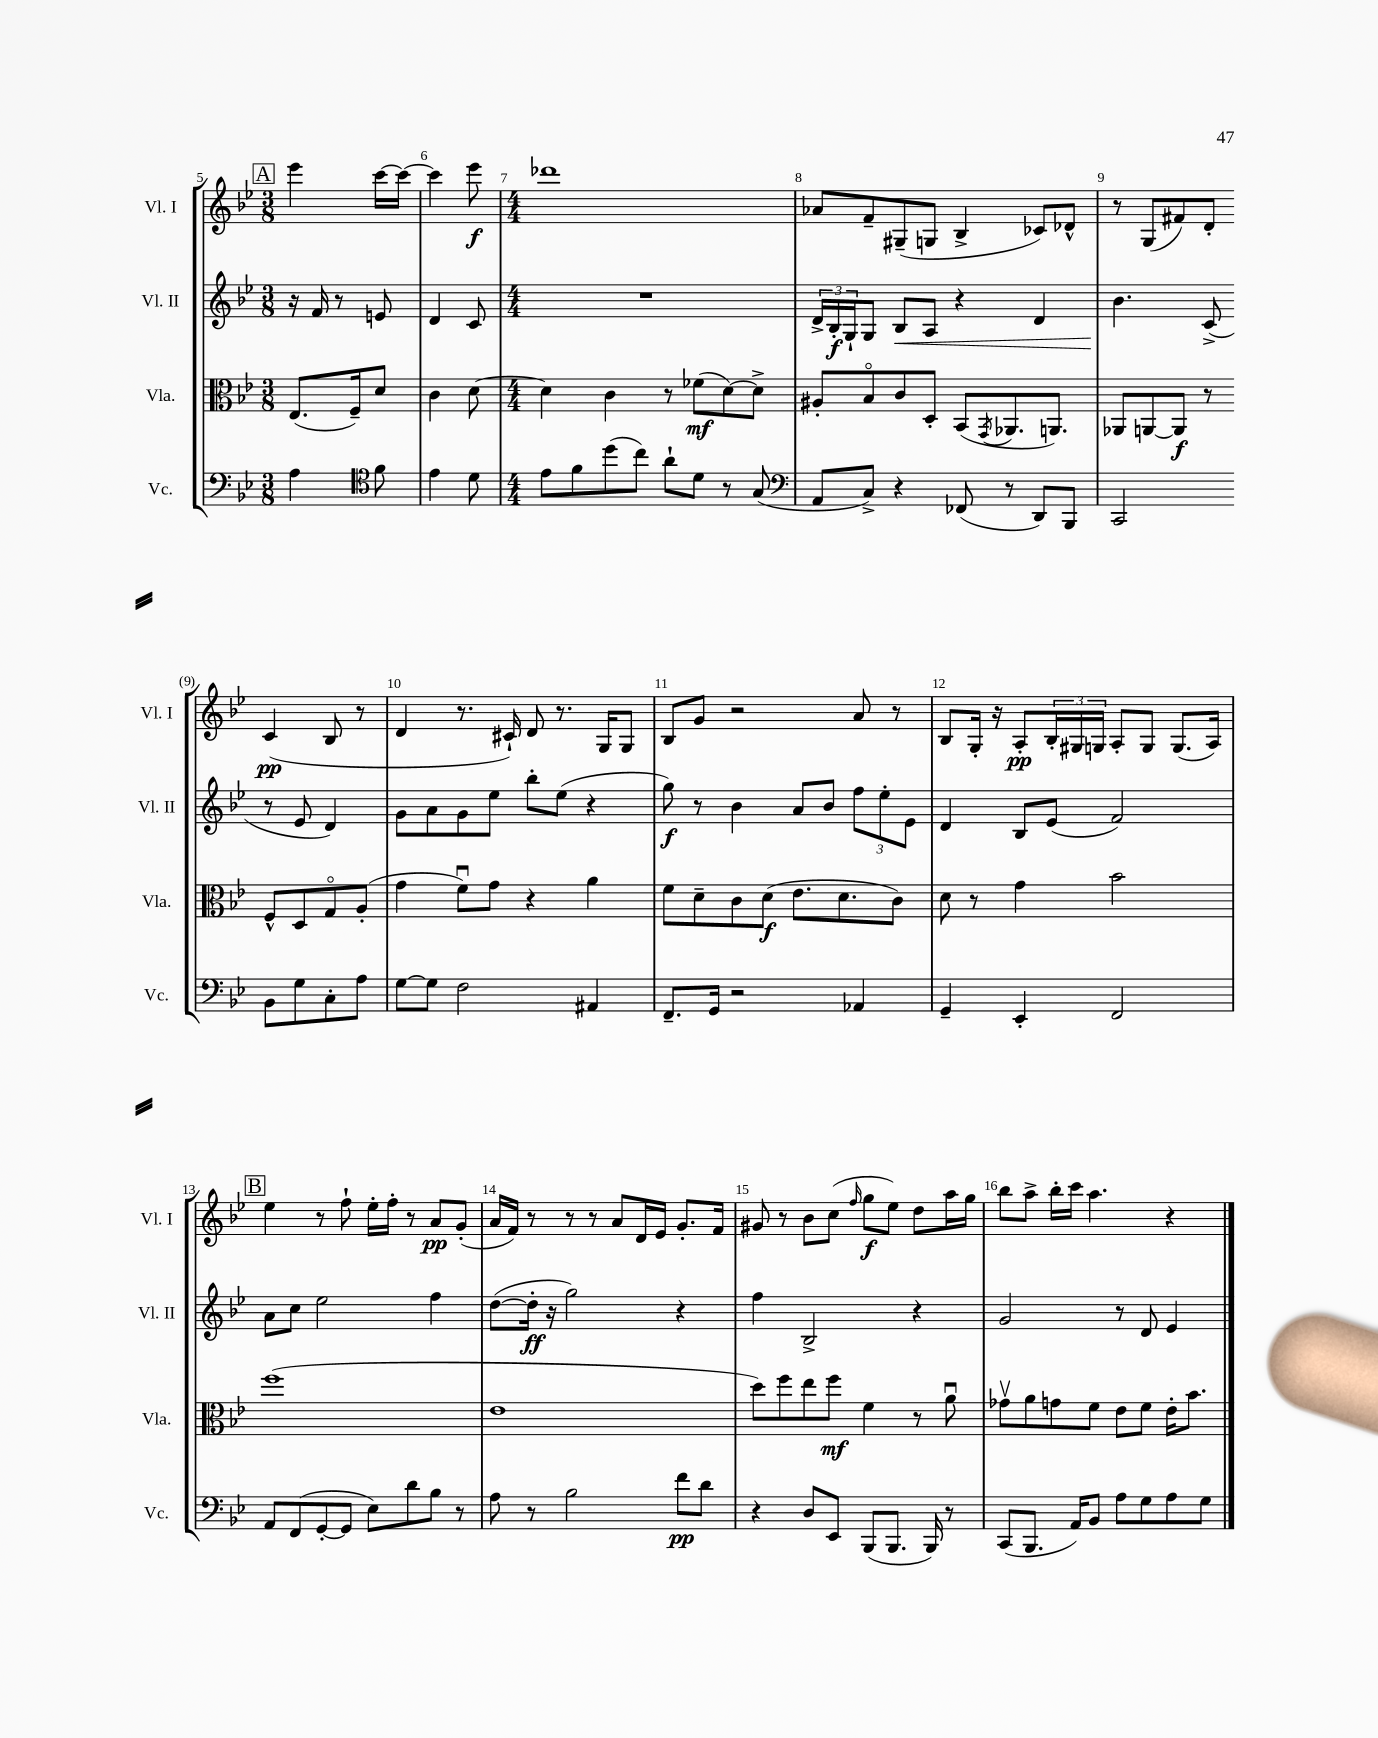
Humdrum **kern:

**kern	**kern	**kern	**kern
*staff4	*staff3	*staff2	*staff1
*clefF4	*clefC3	*clefG2	*clefG2
*k[b-e-]	*k[b-e-]	*k[b-e-]	*k[b-e-]
*M3/8	*M3/8	*M3/8	*M3/8
4A	(8.E-	16r	4eee-
.	.	16f	.
.	.	8r	.
.	16F~)	.	.
*clefC4	*	*	*
8f	8d	8e	[16ccc
.	.	.	16ccc_
=	=	=	=
4e-	4c	4d	4ccc]
8d	[8d	8c	8eee-
=	=	=	=
*M4/4	*M4/4	*M4/4	*M4/4
8e-	4d]	1r	1ddd-
8f	.	.	.
(8dd	4c	.	.
8cc)	.	.	.
8a`	8r	.	.
8d	(8f-	.	.
8r	[8d)	.	.
(8G	8d^]	.	.
=	=	=	=
*clefF4	*	*	*
8AA	8A#'	24d^	8a-
.	.	24B-'	.
.	.	24G`	.
8C^)	8B-o	8G	8f~
4r	8c	8B-	(8G#~
.	8D'	8A	8G
(8FF-	(8BB-	4r	4B-^
.	8qGG	.	.
8r	8.AA-	.	.
8DD)	.	4d	8c-)
.	8.AA)	.	.
8BBB-	.	.	8d-^^
=	=	=	=
2CC	8AA-	4.b-	8r
.	[8AA	.	(8G
.	8AA]	.	8f#)
.	8r	(8c^	8d'
8BB-	8F^^	8r	(4c
8G	8D	8e-	.
8C'	8Go	4d)	8B-
8A	(8A'	.	8r
=	=	=	=
[8G	4g	8g	4d
8G]	.	8a	.
2F	8fu)	8g	8.r
.	8g	8ee-	.
.	.	.	16c#`)
.	4r	8bb-'	8d
.	.	(8ee-	8.r
4AA#	4a	4r	.
.	.	.	16G
.	.	.	8G
=	=	=	=
8.FF~	8f	8gg)	8B-
.	8d~	8r	8g
16GG	.	.	.
2r	8c	4b-	2r
.	(8d	.	.
.	8.e-	8a	.
.	.	8b-	.
.	8.d	.	.
4AA-	.	12ff	8a
.	.	12ee-'	.
.	8c)	.	8r
.	.	12e-	.
=	=	=	=
4GG~	8d	4d	8B-
.	8r	.	16G'
.	.	.	16r
4EE-'	4g	8B-	8A'
.	.	(8e-	24B-'
.	.	.	24G#
.	.	.	24G
2FF	2b-	2f)	8A'
.	.	.	8G
.	.	.	(8.G
.	.	.	16A)
=	=	=	=
8AA	(1ff	8a	4ee-
(8FF	.	8cc	.
[8GG'	.	2ee-	8r
8GG]	.	.	8ff`
8E-)	.	.	16ee-'
.	.	.	16ff'
8d	.	.	8r
8B-	.	4ff	8a
8r	.	.	(8g'
=	=	=	=
8A	1e-	([8dd	16a
.	.	.	16f)
8r	.	16dd']	8r
.	.	16r	.
2B-	.	2gg)	8r
.	.	.	8r
.	.	.	8a
.	.	.	16d
.	.	.	16e-
8f	.	4r	8.g'
8d	.	.	.
.	.	.	16f
=	=	=	=
4r	8dd)	4ff	8g#
.	8ff	.	8r
8D	8ee-	2B-^	8b-
8EE-	8ff	.	(8cc
.	.	.	16qqff
(8BBB-	4f	.	8gg
8.BBB-	.	.	8ee-)
.	8r	4r	8dd
16BBB-)	.	.	.
8r	8au	.	16aa
.	.	.	16gg
=	=	=	=
(8CC	8g-v	2g	8bb-
8.BBB-	8a	.	8aa^
.	8g	.	16bb-'
16AA)	.	.	16ccc
8BB-	8f	.	4.aa
8A	8e-	8r	.
8G	8f	8d	.
8A	16e-'	4e-	4r
.	8.b-	.	.
8G	.	.	.
==	==	==	==
*-	*-	*-	*-
